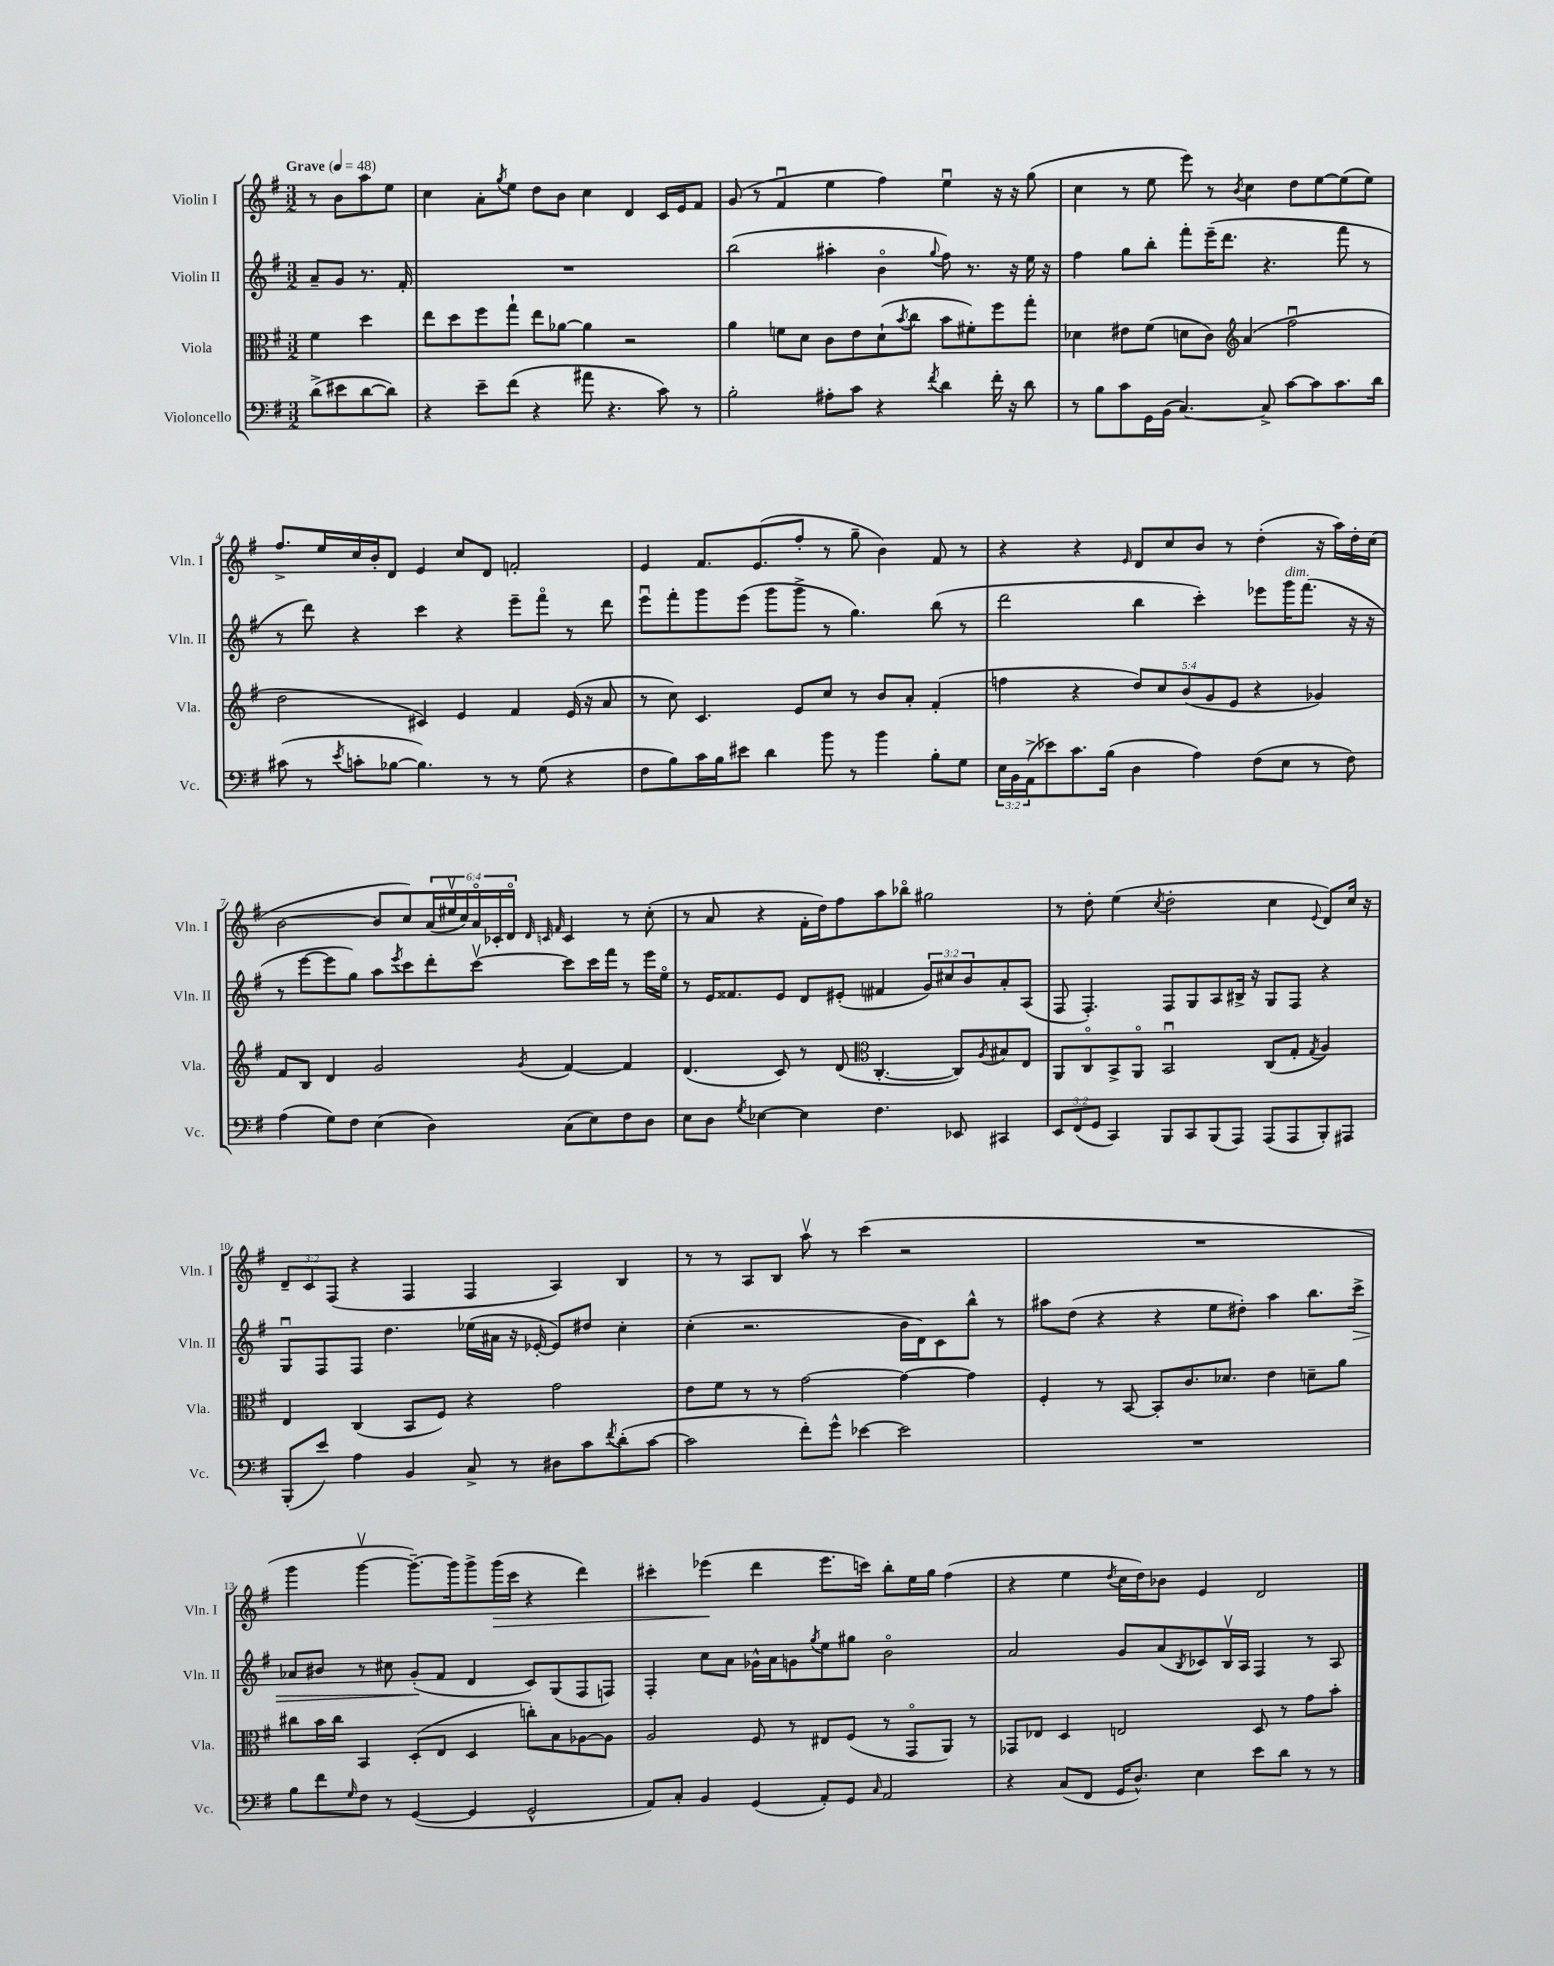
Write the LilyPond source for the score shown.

<<
\new StaffGroup <<
\new Staff = "s0" \with { instrumentName = "Violin I" shortInstrumentName = "Vln. I" } {
    \clef treble \key g \major \numericTimeSignature \time 3/2 \override Staff.TupletNumber.text = #tuplet-number::calc-fraction-text \partial 2 \tempo "Grave" 4 = 48
    r8 b'8 a''8 e''8 |
    c''4 a'8-. \acciaccatura { g''8 } e''8 d''8 b'8 c''4 d'4 c'16 e'16 fis'8 |
    g'8( r8 fis'4\downbow e''4 fis''4) e''4\downbow r16 r16 g''8( |
    c''4 r8 e''8 e'''8) r8 \acciaccatura { b'8 } c''4 d''8 e''8~ e''8( e''8) |
    fis''8.-> e''16 c''16 b'16-. d'8 e'4 c''8 d'8 f'2-. |
    e'4 fis'8. e'8.( fis''8-. r8 g''8-- b'4) fis'8 r8 |
    r4 r4 \grace { e'16 } d'8 c''8 b'8 r8 d''4-.( r16 a''16) d''16-. c''16( |
    b'2~ b'8 c''8) \tuplet 6/4 { a'16( eis''16\upbow c''16) a'16\flageolet ces'16-. d'16\flageolet } \grace { d'32 c'32 fis'32 } c'4 r8 c''8-.( |
    r8 a'8 r4 fis'16-. d''16) fis''8 a''8 bes''8\flageolet gis''2 |
    r8 d''8-. e''4( \acciaccatura { c''8 } d''2-. c''4 \appoggiatura { e'8 } d'8) c''16 r16 |
    \tuplet 3/2 { d'8-- c'8 fis8( } r4 fis4 fis4 a4) b4 |
    r8 r8 a8 b8 a''8\upbow r8 c'''4( r2 |
    R1. |
    g'''4 g'''4~\upbow g'''8.~--) g'''16 g'''8-> g'''16\>( c'''16 r4 d'''4) |
    cis'''4-. ees'''4\!( d'''4 ees'''8. c'''16) b''8-. e''16 g''16 fis''4( |
    r4 e''4 \acciaccatura { d''8 } c''16 d''16) bes'8 e'4 d'2 \bar "|." |
}
\new Staff = "s1" \with { instrumentName = "Violin II" shortInstrumentName = "Vln. II" } {
    \clef treble \key g \major \numericTimeSignature \time 3/2 \override Staff.TupletNumber.text = #tuplet-number::calc-fraction-text \partial 2
    a'8-- g'8 r8. fis'16-. |
    R1. |
    b''2( ais''4-. b'4\flageolet \appoggiatura { g''8 } fis''8) r8. r16 e''16 r16 |
    fis''4 g''8 b''8-. fis'''8-. e'''16--( d'''8. r4. fis'''8 r8 |
    r8 d'''8) r4 c'''4 r4 e'''8-- fis'''8\flageolet r8 d'''8 |
    e'''8\downbow fis'''8-. g'''8 e'''8( g'''8 g'''8-> r8 g''4.) b''8( r8 |
    d'''2 b''4 c'''4-.) ees'''8 g'''16^\markup { \italic "dim." } fis'''8.( r16 r16 |
    r8 e'''8~ e'''8 g''8) a''8 \acciaccatura { e'''8 } c'''8 d'''8-. c'''8~\upbow c'''8 c'''16 fis'''16 r8 e'''16 e''16\flageolet |
    r8 e'16 fisis'8. e'8 d'8 eis'8-.( fis'4 \tuplet 3/2 { g'8) cis''8 b'8 } a'8-. a8( |
    fis8 fis4.-.) fis8 g8 a8 bis16-> r16 g8 fis8 r4 |
    g8\downbow fis8 fis8 d''4. ees''16( ais'16 r16 ees'16~-. ees'8) dis''8 c''4-. |
    c''4-.( r2. b'16 d'16) c'8 b''8-^ r8 |
    ais''8 d''8( r4 r4 e''8 dis''8-.) ais''4 b''8. c'''16->\> |
    aes'8 bis'8 r8 cis''8 g'8-.\!( fis'8 d'4 c'8) g8( fis8 f8) |
    fis4-. c''8 a'8 ges'16-^ a'16 g'8 \acciaccatura { g''8 } e''8 gis''8 b'2\flageolet |
    a'2 g'8 a'8( \acciaccatura { b8 } ces'8) b16\upbow a16 fis4 r8 a8 \bar "|." |
}
\new Staff = "s2" \with { instrumentName = "Viola" shortInstrumentName = "Vla." } {
    \clef alto \key g \major \numericTimeSignature \time 3/2 \override Staff.TupletNumber.text = #tuplet-number::calc-fraction-text \partial 2
    fis'4 d''4 |
    e''8 d''8 fis''8 g''8-! e''8 aes'8~ aes'4 r2 |
    a'4 f'8 d'8 c'8 e'8 d'8-!( \acciaccatura { b'8 } c''8 b'8 fis'8-.) fis''8 g''8-. |
    des'4 eis'8 fis'8( d'8 c'8) \clef treble a'4( fis''2\downbow |
    d''2 cis'4) e'4 fis'4 e'16( r16 a'8 |
    r8 c''8) c'4. e'8 c''8 r8 b'8 a'8-. fis'4-.( |
    f''4 r4 \tuplet 5/4 { d''8) c''8 b'8( g'8 e'8 } r4 ges'4) |
    fis'8 b8 d'4 g'2 \acciaccatura { g'8 } fis'4~ fis'4 |
    d'4.( c'8) r8 d'8( \clef alto c4.~-. c8) \acciaccatura { a8 } bis8 e8 |
    a,8 c8\flageolet b,8-> a,8\flageolet b,2\downbow c8( g8-. \acciaccatura { g8 } a4) |
    e4 c4( b,8 fis8) r4 g'2 |
    e'8 fis'8 r8 r8 g'2~ g'4~ g'4 |
    fis4-. r8 b,8~ b,8-. c'8. des'8. e'4 d'8-- a'8 |
    cis''8 b'16 cis''16 b,4 d8-.( e8 d4 c''8-.) b8 aes8~ aes8 |
    a2 fis8 r8 eis8 fis8( r8 g,8\flageolet a,8) r8 |
    ges,8 ees8 d4 e2 d8 r8 g'8 b'8-. \bar "|." |
}
\new Staff = "s3" \with { instrumentName = "Violoncello" shortInstrumentName = "Vc." } {
    \clef bass \key g \major \numericTimeSignature \time 3/2 \override Staff.TupletNumber.text = #tuplet-number::calc-fraction-text \partial 2
    d'8->( eis'8 d'8~ d'8) |
    r4 e'8-- fis'8( r4 ais'8 r4. c'8) r8 |
    b2-. ais8-. c'8 r4 \acciaccatura { fis'8 } d'4 fis'16-. r16 d'8 |
    r8 b8 c'8 g,16 b,16( c4.~) c8-> c'8~ c'8 c'8. d'16 |
    cis'8( r8 \acciaccatura { e'8 } c'8-. bes8~ bes4.) r8 r8 g8( r4 |
    fis8 b8) c'16 b16 eis'8 d'4 b'8 r8 b'4 b8-. g8 |
    \tuplet 3/2 { e16 b,16 a,16->( } ees'8) c'8. b16( d4 a4) fis8( e8 r8 fis8) |
    a4( g8) fis8 e4( d4) c8( e8) fis8 d8 |
    e8 d8 \acciaccatura { g8 } ees4~ ees4 fis4. ees,8 cis,4 |
    \tuplet 3/2 { e,8 fis,8( g,8 } c,4) b,,8 c,8 b,,8( a,,8) a,,8( a,,8 b,,8-.) ais,,8 |
    b,,8-.( e'8) a4 b,4 c8-> r8 dis8 c'8 \acciaccatura { fis'8 } d'8-.( c'8~ |
    c'2 fis'8-.) g'8-^ ees'4~ ees'2 |
    R1. |
    b8 fis'8 \grace { g16 } fis8 r8 g,4~( g,4 g,2-^ |
    a,8) c8-. b,4 g,4( a,8-.) g,8 \grace { c16 } a,2 |
    r4 c8( fis,8 g,16 d8.-^) e4 e'8 d'8 r8 r8 \bar "|." |
}
>>
>>
